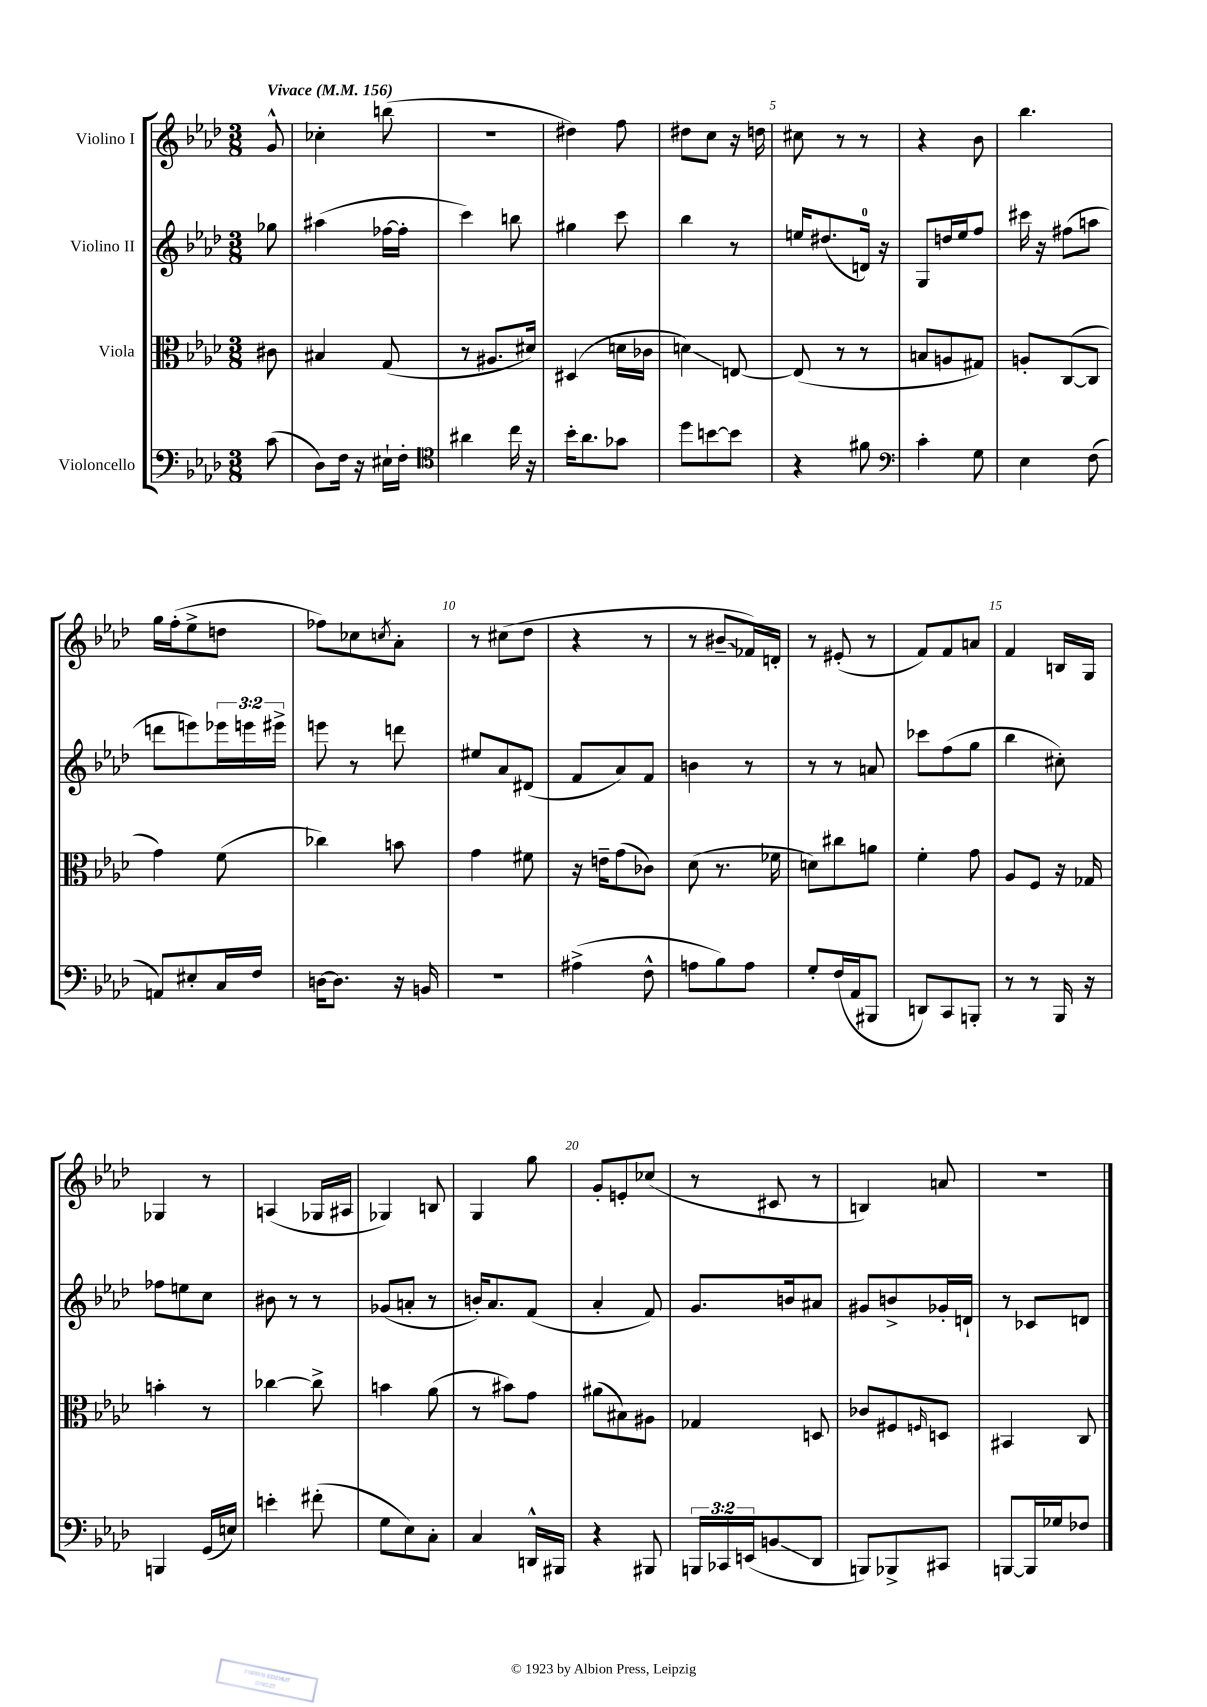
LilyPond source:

<<
\new StaffGroup <<
\new Staff = "s0" \with { instrumentName = "Violino I" } {
    \clef treble \key aes \major \numericTimeSignature \time 3/8 \partial 8 \tempo "Vivace" 4 = 156
    g'8-^ |
    ces''4-. b''8( |
    R4. |
    dis''4) f''8 |
    dis''8 c''8 r16 d''16 |
    cis''8 r8 r8 |
    r4 bes'8 |
    bes''4. |
    g''16 f''16-.( ees''8-> d''8 |
    fes''8) ces''8 \acciaccatura { c''8 } aes'8-. |
    r8 cis''8( des''8 |
    r4 r8 |
    r8 \once \override Glissando.style = #'zigzag bis'8--\glissando fes'16) d'16-. |
    r8 eis'8-.( r8 |
    f'8) f'8 a'8 |
    f'4 b16 g16 |
    ges4 r8 |
    a4( ges16 ais16 |
    ges4) b8 |
    g4 g''8 |
    g'8-. e'8-. ces''8( |
    r8 cis'8 r8 |
    b4) a'8 |
    R4. \bar "|." |
}
\new Staff = "s1" \with { instrumentName = "Violino II" } {
    \clef treble \key aes \major \numericTimeSignature \time 3/8 \override Staff.TupletNumber.text = #tuplet-number::calc-fraction-text \partial 8
    ges''8 |
    ais''4( fes''16~ fes''16-. |
    c'''4) b''8 |
    gis''4 c'''8 |
    bes''4 r8 |
    e''16 dis''8.( d'16-0) r16 |
    g8 d''16 ees''16 f''8 |
    cis'''16 r16 fis''8( a''8 |
    d'''8 e'''8) \tuplet 3/2 { ees'''16 e'''16 eis'''16-> } |
    e'''8 r8 d'''8 |
    eis''8 aes'8 dis'8( |
    f'8 aes'8) f'8 |
    b'4 r8 |
    r8 r8 a'8 |
    ces'''8 f''8( g''8 |
    bes''4 cis''8-.) |
    fes''8 e''8 c''8 |
    bis'8 r8 r8 |
    ges'8( a'8-. r8 |
    b'16-.) aes'8. f'8( |
    aes'4-. f'8) |
    g'8. b'16 ais'8 |
    gis'8 b'8-> ges'16-. d'16-! |
    r8 ces'8 d'8 \bar "|." |
}
\new Staff = "s2" \with { instrumentName = "Viola" } {
    \clef alto \key aes \major \numericTimeSignature \time 3/8 \partial 8
    cis'8 |
    bis4 g8( |
    r8 ais8. dis'16) |
    dis4( d'16 ces'16 |
    d'4\glissando) e8~ |
    e8( r8 r8 |
    b8 a8 gis8) |
    a8-. c8~( c8 |
    g'4) f'8( |
    ces''4) b'8 |
    g'4 fis'8 |
    r16 e'16-- g'8( ces'8) |
    des'8( r8. fes'16 |
    d'8) cis''8 a'8 |
    f'4-. g'8 |
    aes8 f8 r16 ges16 |
    b'4-. r8 |
    ces''4~ ces''8-> |
    b'4 aes'8( |
    r8 bis'8) g'8 |
    ais'8( bis8) ais8 |
    ges4 d8 |
    ces'8 fis8 \grace { f16 } d8 |
    bis,4 c8 \bar "|." |
}
\new Staff = "s3" \with { instrumentName = "Violoncello" } {
    \clef bass \key aes \major \numericTimeSignature \time 3/8 \override Staff.TupletNumber.text = #tuplet-number::calc-fraction-text \partial 8
    c'8( |
    des8) f16 r16 eis16-! f16-. |
    \clef tenor ais'4 c''16 r16 |
    bes'16-. aes'8. ges'8 |
    des''8 b'8~ b'8 |
    r4 fis'8 |
    \clef bass c'4-. g8 |
    ees4 f8( |
    a,8) eis8-. c16 f16 |
    d16~ d8. r16 b,16 |
    R4. |
    ais4->( f8-^ |
    a8 bes8) a8 |
    g8-. f16( aes,16 bis,,8 |
    d,8) c,8 b,,8-. |
    r8 r8 bes,,16 r16 |
    b,,4 g,16( e16) |
    e'4-. fis'8-.( |
    g8 ees8) c8-. |
    c4 d,16-^ bis,,16 |
    r4 bis,,8 |
    \tuplet 3/2 { b,,16 ces,16 e,16( } b,8\glissando des,8 |
    b,,8) bes,,8-> cis,8 |
    b,,8~ b,,16 ges16 fes8 \bar "|." |
}
>>
>>
\layout { \context { \Score \override BarNumber.break-visibility = ##(#f #t #t) barNumberVisibility = #(every-nth-bar-number-visible 5) } }
